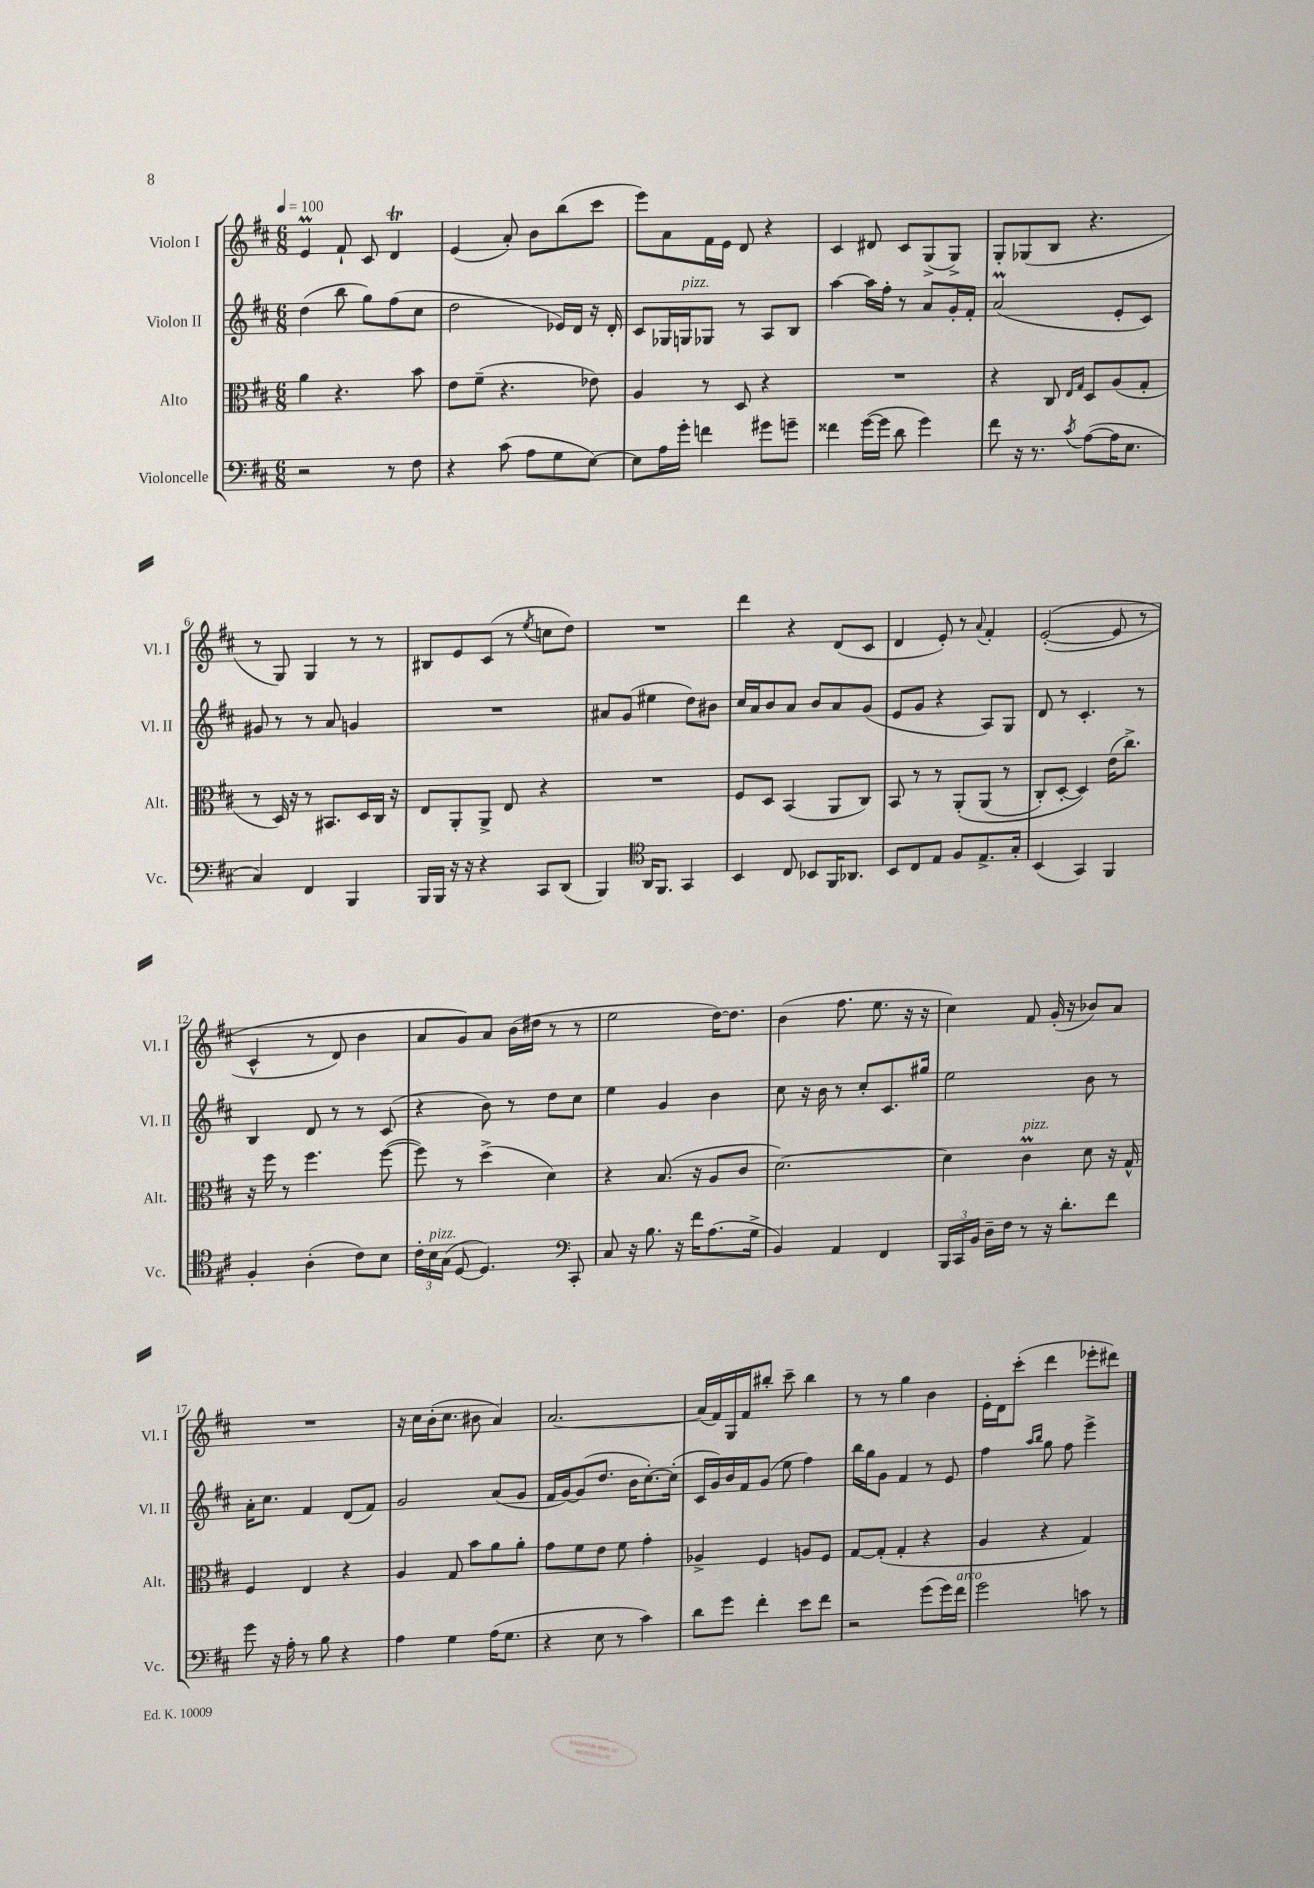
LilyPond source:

<<
\new StaffGroup <<
\new Staff = "s0" \with { instrumentName = "Violon I" shortInstrumentName = "Vl. I" } {
    \clef treble \key d \major \numericTimeSignature \time 6/8 \tempo 4 = 100
    \autoBeamOff e'4\prall fis'8-! cis'8 d'4\trill |
    e'4( a'8-.) b'8[ b''8( cis'''8] |
    e'''8[) a'8 fis'16 e'16] d'8 r4 |
    cis'4 dis'8 cis'8[ g8->( g8]->) |
    g8[-. ges8( b8] r4. |
    r8 g8) g4 r8 r8 |
    bis8[ e'8 cis'8]( r8 \acciaccatura { e''8 } c''8[ d''8]) |
    R2. |
    d'''4 r4 d'8[( cis'8] |
    d'4 e'8-.) r8 \appoggiatura { a'8 } fis'4-. |
    e'2~-.(\( e'8 r8 |
    cis'4-^ r8 d'8) b'4 |
    a'8[ g'8\) a'8] b'16[( dis''16] r8 r8 |
    e''2 d''16[~) d''8.] |
    b'4( fis''8. e''8. r16 r16 |
    cis''4) fis'8 g'16-.( r16 bes'8[) a'8] |
    R2. |
    r16 cis''16[ b'16-.( cis''8.] bis'8 a'4) |
    a'2.~ |
    a'16[( fis'16) g16 fis'16 bis''8]-. cis'''8-- bis''4 |
    r8 r8 g''4 b'4 |
    e'16[-. d'16 cis'''8]-.( d'''4 ees'''8[-. dis'''8]) \bar "|." |
}
\new Staff = "s1" \with { instrumentName = "Violon II" shortInstrumentName = "Vl. II" } {
    \clef treble \key d \major \numericTimeSignature \time 6/8
    \autoBeamOff d''4( b''8 g''8[) fis''8( cis''8] |
    d''2 ees'16[) d'16] r16 d'16-. |
    cis'8[ ges16 g16^\markup { \italic "pizz." } ges8] r8 a8[ b8] |
    a''4~ a''16[ fis''16]-. r8 a'8[ g'16-. fis'16]-. |
    a'2\prall( e'8[-. cis'8]) |
    gis'8 r8 r8 a'8 g'4 |
    R2. |
    ais'8[ g'8]( eis''4 d''8[) bis'8] |
    cis''16[ a'16 b'8 a'8] b'8[ a'8 g'8]( |
    e'8[ g'8] r4 a8[) g8] |
    d'8 r8 cis'4.-. r8 |
    b4 d'8 r8 r8 cis'8( |
    r4 b'8) r8 d''8[ cis''8] |
    e''4 g'4 b'4 |
    cis''8 r16 b'16 r8 cis''8[-. cis'8. gis''16] |
    e''2 b'8 r8 |
    a'16[-. cis''8.] fis'4 d'8[( fis'8]) |
    g'2 a'8[( g'8] |
    fis'16[ g'16~) g'8( d''8.] b'16[ cis''8.~-.) cis''16]-.( |
    cis'16[ g'16) b'16 fis'16 g'8]( e''8 fis''4) |
    b''16[ g''16 g'8] fis'4 r8 e'8 |
    fis''4 \grace { a''16[ b''16] } g''8 fis''8 e'''4-> \bar "|." |
}
\new Staff = "s2" \with { instrumentName = "Alto" shortInstrumentName = "Alt." } {
    \clef alto \key d \major \numericTimeSignature \time 6/8
    \autoBeamOff a'4 r4. b'8 |
    e'8[ fis'8]--( r4. ees'8) |
    a4 r8 d8 r4 |
    R2. |
    r4 cis8 \grace { e16[ g16] } d8[ a8( g8]-. |
    r8 d16) r16 r8 bis,8.[ d16 cis16] r16 |
    e8[ a,8-. a,8]-> e8 r4 |
    R2. |
    fis8[ d8] b,4( a,8[ cis8]) |
    b,8 r8 r8 a,8[-.\( a,8]( r8 |
    cis8[-.) d8]~-. d4\) e'16[( cis''8.]->) |
    r16 fis''16 r8 fis''4. fis''8~( |
    fis''8) r8 d''4->( d'4) |
    r4 b8.( r16 a8[ cis'8] |
    d'2.~) |
    d'4 cis'4\prall^\markup { \italic "pizz." } d'8 r16 g16-^ |
    fis4 e4 r4 |
    a4 g8 b'8[ a'8 a'8]-. |
    g'8[ fis'8 e'8] fis'8 g'4-. |
    aes4-> fis4 a8[ fis8] |
    g8[~ g8]-.( g4-. r4 |
    a4 r4 g4) \bar "|." |
}
\new Staff = "s3" \with { instrumentName = "Violoncelle" shortInstrumentName = "Vc." } {
    \clef bass \key d \major \numericTimeSignature \time 6/8
    \autoBeamOff r2 r8 fis8 |
    r4 cis'8( a8[ g8 e8]~) |
    e8[ a16 g'16]-. f'4 gis'8[ g'8]-- |
    fisis'4 g'16[~( g'16] d'8 g'4) |
    fis'8 r16 r8. \acciaccatura { cis'8 } a8[~( a16 e8.] |
    cis4) fis,4 b,,4 |
    b,,16[ b,,16] r16 r16 r4 cis,8[ d,8]( |
    b,,4) \clef tenor a,16[ fis,8.] g,4 |
    b,4 cis8 bes,8[ fis,16 aes,8.] |
    b,8[ cis8 e8] fis8[ e8.-> g16]-. |
    b,4( g,4) fis,4 |
    fis4-. a4-.( cis'8[) b8] |
    \tuplet 3/2 { cis'16[-. b16^\markup { \italic "pizz." } g16]( } d8~ d4.) \clef bass cis,8-. |
    cis8 r16 b8. r16 fis'16[ a8.( g16]-> |
    b,4) a,4 fis,4 |
    \tuplet 3/2 { b,,16[ cis,16 b,16] } d16[-- fis16] r8 r16 d'8.[-. fis'8] |
    g'8 r16 a16-. r8 b8 r4 |
    a4 g4 a16[( g8.] |
    r4 e8 r8 cis'4) |
    d'8[ g'8] fis'4-. e'8[ fis'8] |
    r2 g'8[( g'16) fis'16]^\markup { \italic "arco" } |
    g'2 c'8 r8 \bar "|." |
}
>>
>>
